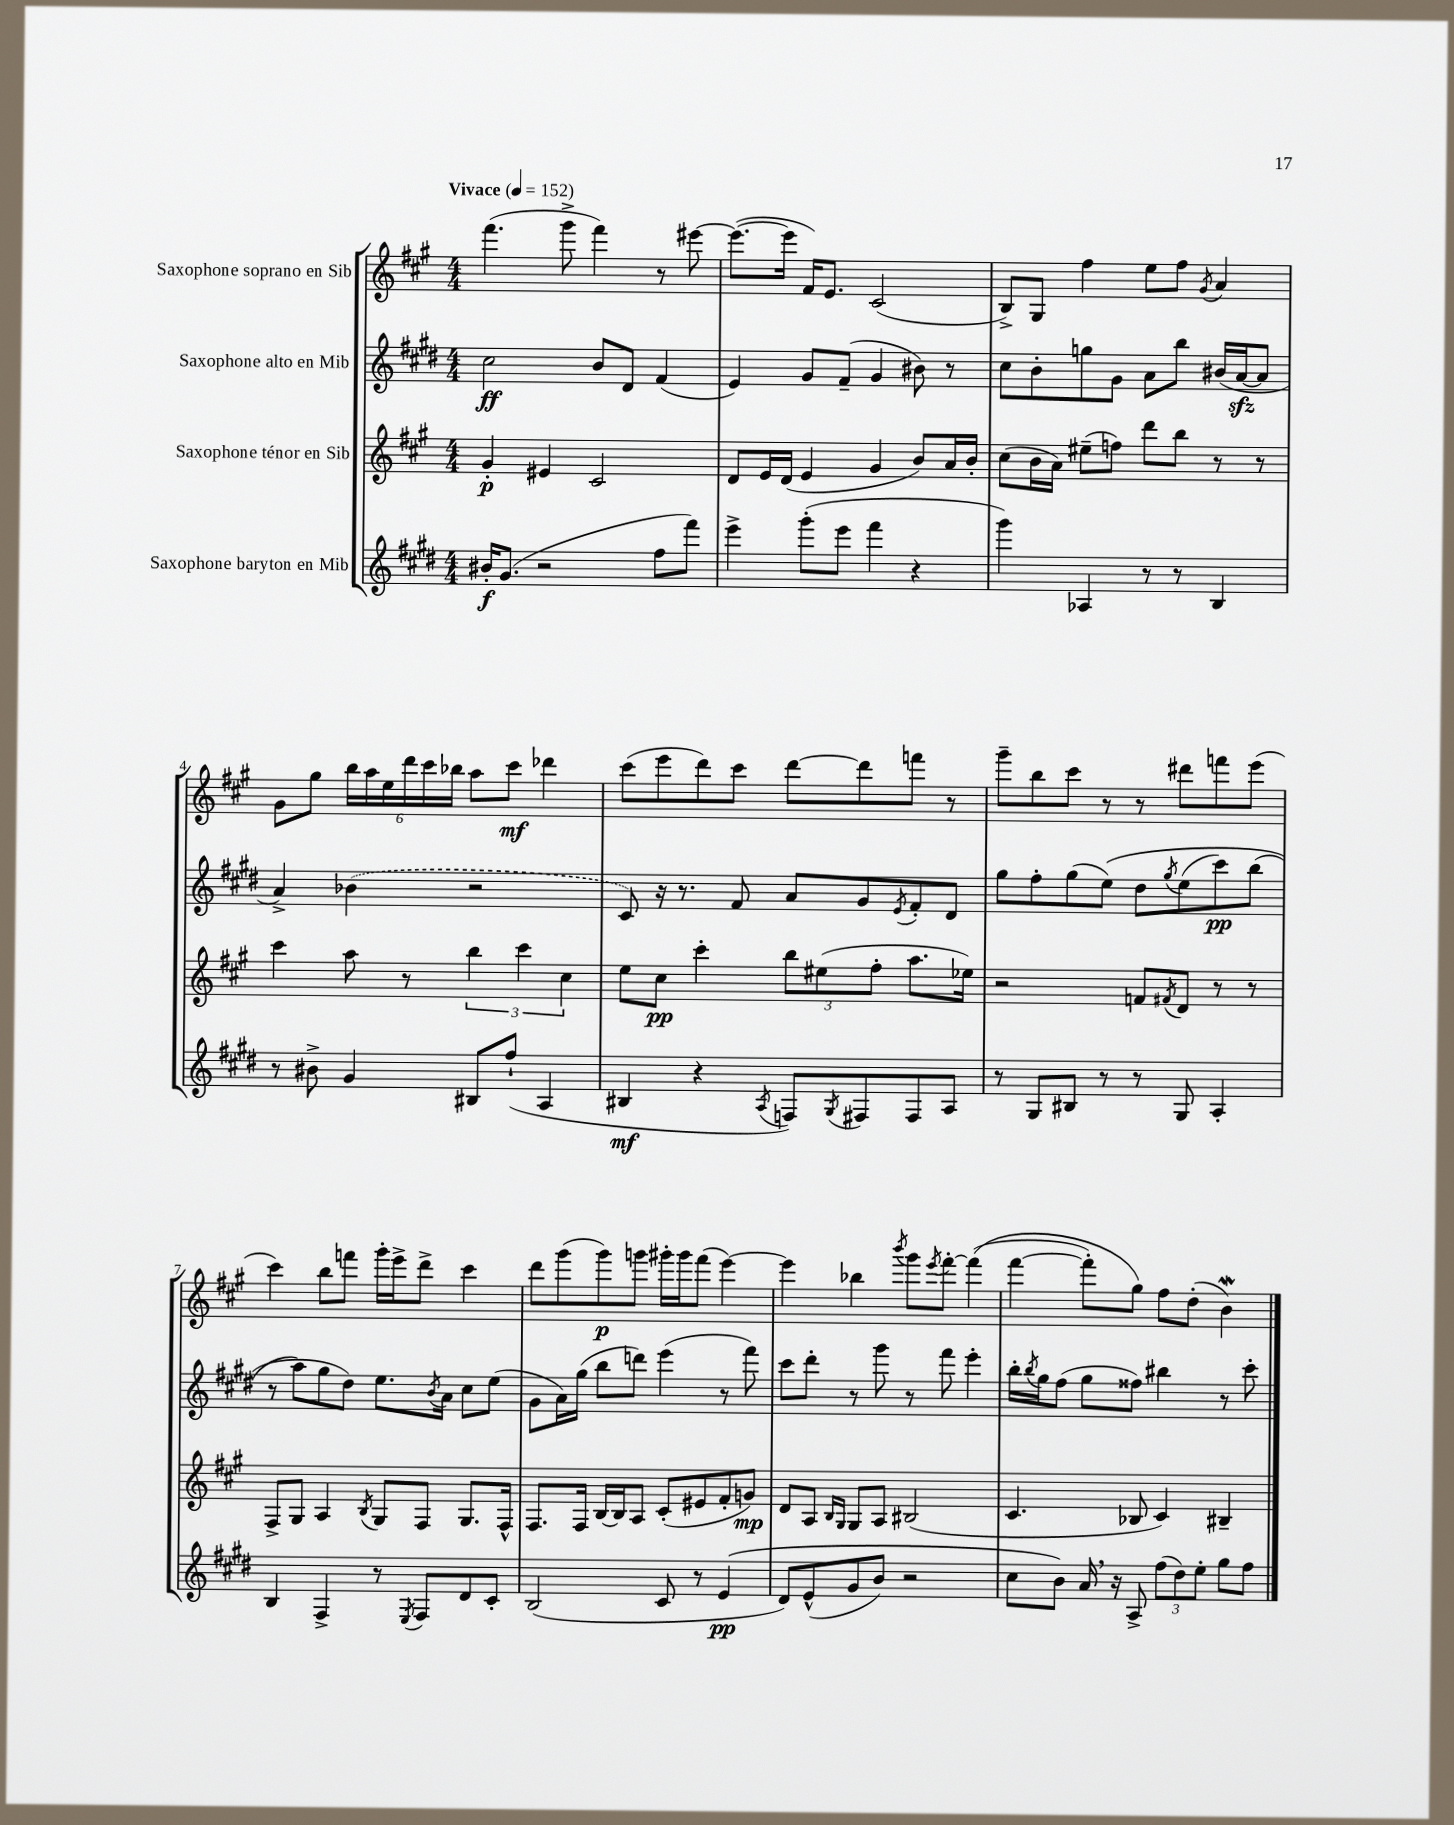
<<
\new StaffGroup <<
\new Staff = "s0" \with { instrumentName = "Saxophone soprano en Sib" } {
    \clef treble \key a \major \numericTimeSignature \time 4/4 \tempo "Vivace" 4 = 152
    fis'''4.( gis'''8-> fis'''4) r8 eis'''8~ |
    eis'''8.~( eis'''16 fis'16) e'8. cis'2( |
    b8->) gis8 fis''4 e''8 fis''8 \acciaccatura { gis'8 } a'4 |
    gis'8 gis''8 \tuplet 6/4 { b''16 a''16 e''16 d'''16 cis'''16 bes''16 } a''8 cis'''8\mf des'''4 |
    cis'''8( e'''8 d'''8) cis'''8 d'''8~ d'''8 f'''8 r8 |
    gis'''8-- b''8 cis'''8 r8 r8 dis'''8 f'''8 e'''8( |
    cis'''4) b''8 f'''8 gis'''16-. e'''16-> d'''8-> cis'''4 |
    d'''8 gis'''8( gis'''8\p) g'''8 gis'''16-. gis'''16 fis'''8( e'''4~) |
    e'''4 bes''4 \acciaccatura { b'''8 } gis'''8 \acciaccatura { e'''8 } fis'''8~-. fis'''4(\( |
    fis'''4~ fis'''8-.) gis''8\) fis''8 d''8-.( b'4\mordent) \bar "|." |
}
\new Staff = "s1" \with { instrumentName = "Saxophone alto en Mib" } {
    \clef treble \key e \major \numericTimeSignature \time 4/4
    cis''2\ff b'8 dis'8 fis'4( |
    e'4) gis'8 fis'8--( gis'4 bis'8) r8 |
    cis''8 b'8-. g''8 gis'8 a'8 b''8 bis'16( a'16~\sfz a'8 |
    a'4->) \once \slurDashed bes'4( r2 |
    cis'8) r16 r8. fis'8 a'8 gis'8 \acciaccatura { e'8 } fis'8-. dis'8 |
    gis''8 fis''8-. gis''8( e''8)\( dis''8 \acciaccatura { gis''8 } e''8( cis'''8\pp) b''8( |
    r8 a''8\) gis''8 dis''8) e''8. \acciaccatura { b'8 } a'16 cis''8 e''8( |
    gis'8 a'16) gis''16( b''8 d'''8) e'''4( r8 fis'''8) |
    cis'''8 dis'''8-. r8 gis'''8 r8 fis'''8 e'''4-. |
    b''16-. \acciaccatura { b''8 } gis''16 fis''8( gis''8 fisis''8) bis''4 r8 cis'''8-. \bar "|." |
}
\new Staff = "s2" \with { instrumentName = "Saxophone ténor en Sib" } {
    \clef treble \key a \major \numericTimeSignature \time 4/4
    gis'4-.\p eis'4 cis'2 |
    d'8 e'16 d'16( e'4 gis'4 b'8) a'16 b'16-. |
    cis''8( b'16 a'16) eis''8--( f''8) d'''8 b''8 r8 r8 |
    cis'''4 a''8 r8 \tuplet 3/2 { b''4 cis'''4 cis''4 } |
    e''8 cis''8\pp cis'''4-. \tuplet 3/2 { b''8 eis''8( fis''8-. } a''8. ees''16) |
    r2 f'8 \acciaccatura { fis'8 } d'8 r8 r8 |
    fis8-> gis8 a4 \acciaccatura { b8 } gis8 fis8 gis8. fis16-^ |
    fis8. fis16 b16~ b16 a8 cis'8-.( eis'8 fis'8-. g'8\mp) |
    d'8 a8 \grace { b16 gis16 } gis8 a8 bis2( |
    cis'4. bes8 cis'4) bis4-- \bar "|." |
}
\new Staff = "s3" \with { instrumentName = "Saxophone baryton en Mib" } {
    \clef treble \key e \major \numericTimeSignature \time 4/4
    bis'16-.\f gis'8.( r2 fis''8 fis'''8) |
    e'''4-> gis'''8-.( e'''8 fis'''4 r4 |
    gis'''4) aes4 r8 r8 b4 |
    r8 bis'8-> gis'4 bis8 fis''8-!( a4 |
    bis4\mf r4 \acciaccatura { a8 } f8) \acciaccatura { gis8 } fis8 fis8 a8 |
    r8 gis8 bis8 r8 r8 gis8 a4-. |
    b4 fis4-> r8 \acciaccatura { e8 } fis8 dis'8 cis'8-. |
    b2( cis'8 r8 e'4\pp\( |
    dis'8) e'8-^( gis'8 b'8) r2 |
    cis''8 b'8\) a'16 \breathe r16 a8-> \tuplet 3/2 { fis''8( dis''8) e''8-. } gis''8 fis''8 \bar "|." |
}
>>
>>
